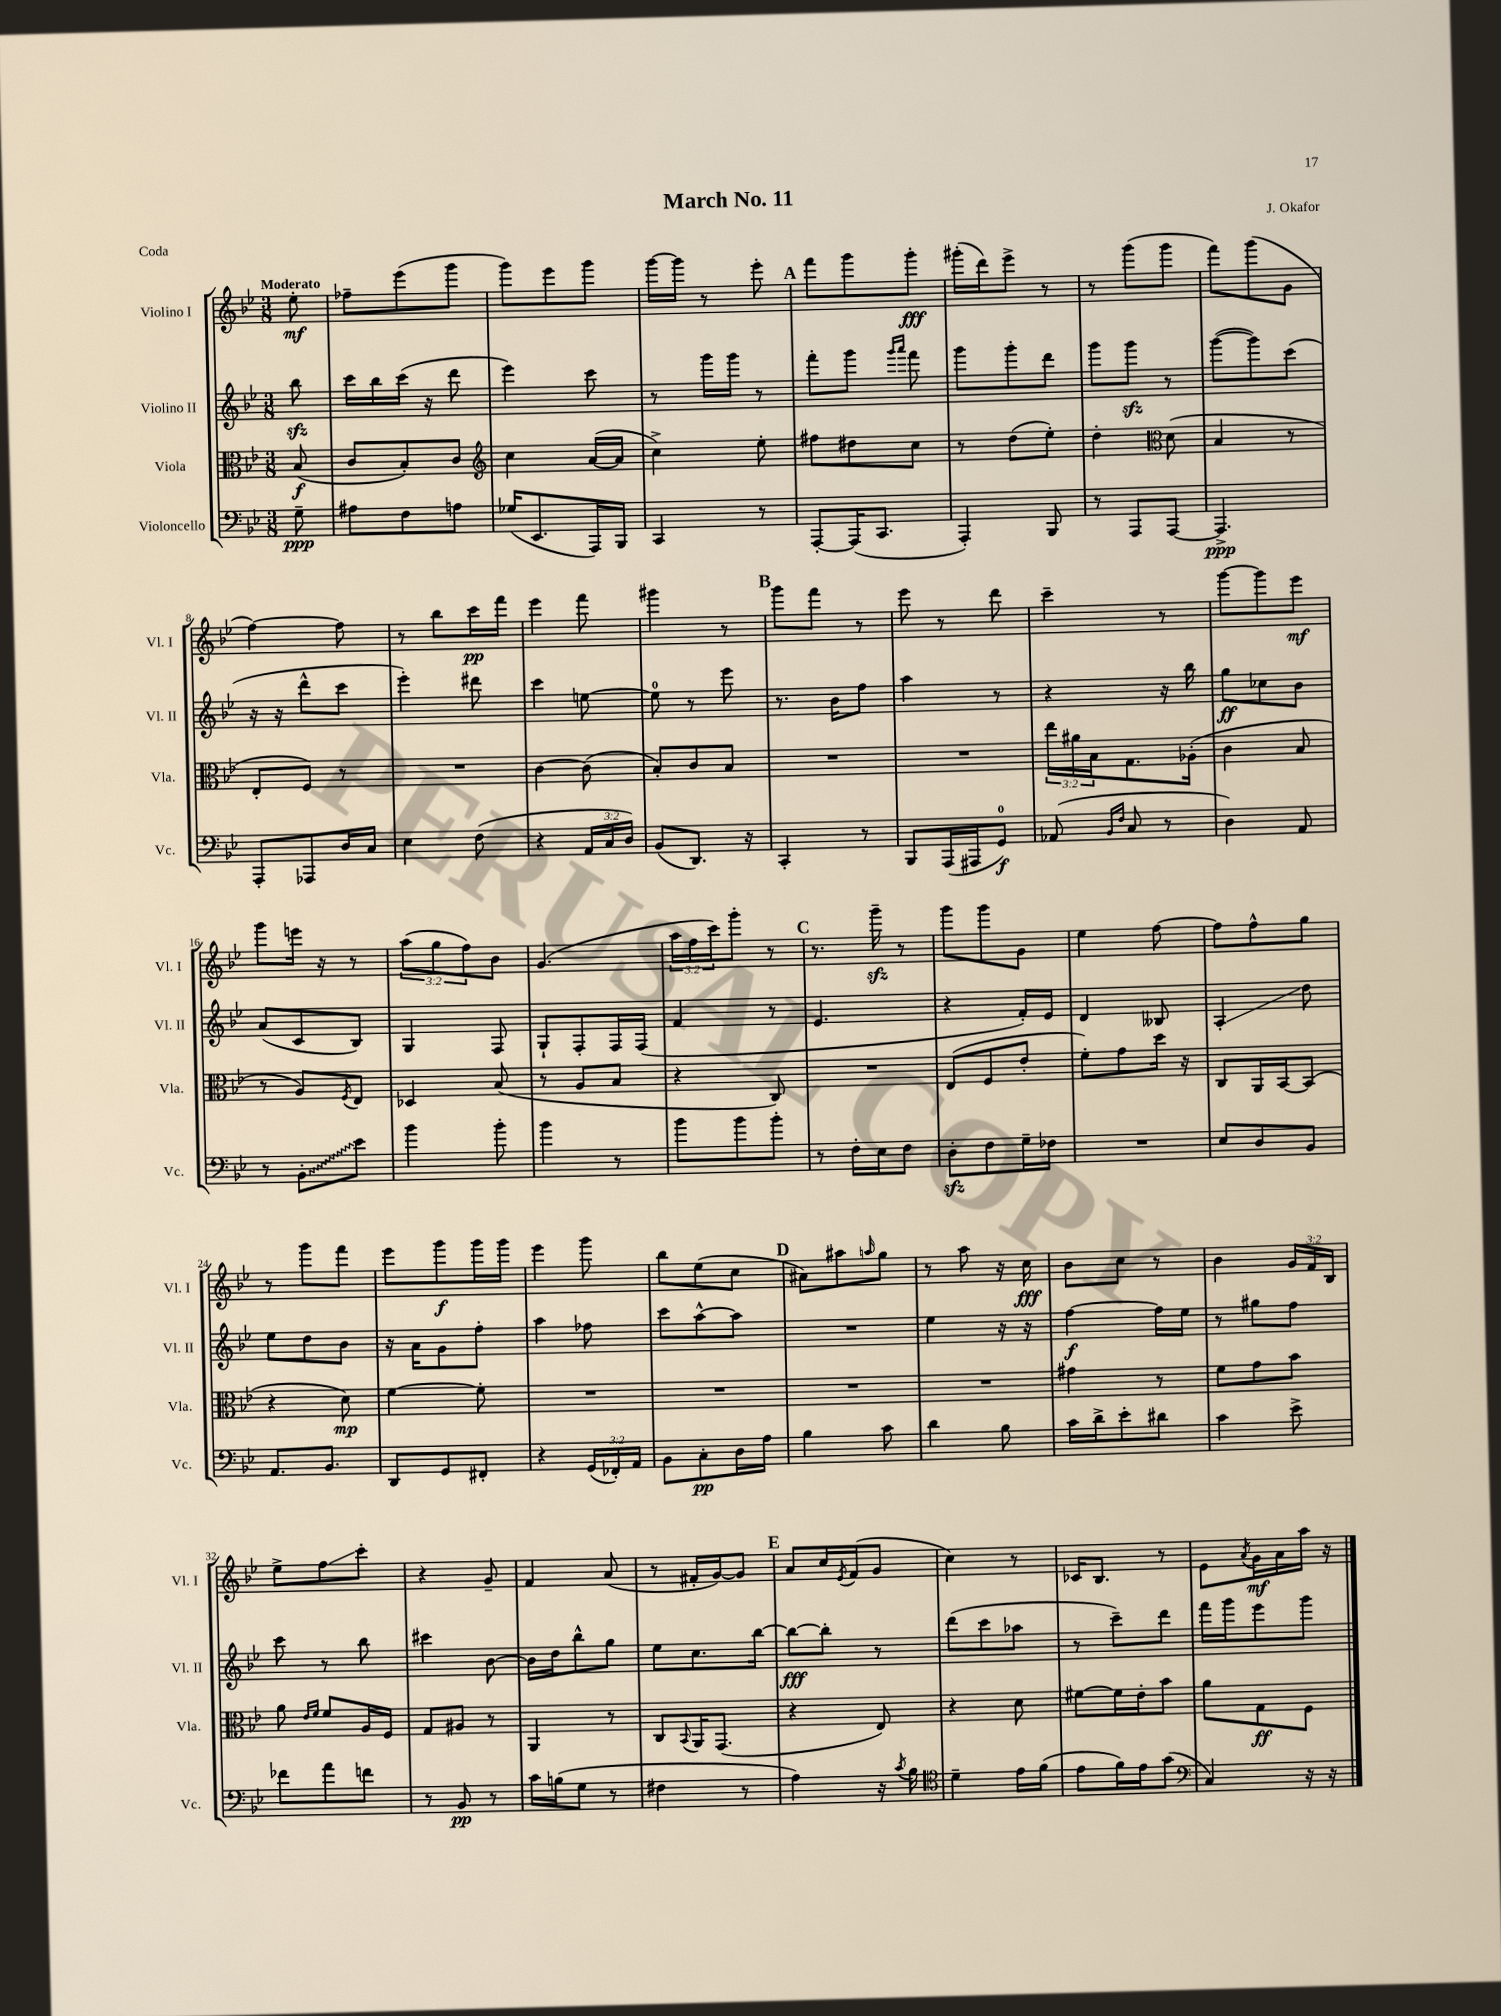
\header { title = "March No. 11" composer = "J. Okafor" piece = "Coda" }
<<
\new StaffGroup <<
\new Staff = "s0" \with { instrumentName = "Violino I" shortInstrumentName = "Vl. I" } {
    \clef treble \key bes \major \numericTimeSignature \time 3/8 \override Staff.TupletNumber.text = #tuplet-number::calc-fraction-text \partial 8 \tempo "Moderato"
    ees''8-.\mf |
    fes''8-- ees'''8( g'''8 |
    g'''8) ees'''8 g'''8 |
    g'''16~ g'''16 r8 ees'''8-. |
    \mark \markup { \bold "A" } f'''8 g'''8 g'''8-.\fff |
    gis'''16-.( d'''16) ees'''8-> r8 |
    r8 g'''8( g'''8 |
    f'''8) g'''8( g'8 |
    f''4~) f''8 |
    r8 bes''8 c'''16\pp f'''16 |
    ees'''4 f'''8 |
    gis'''4 r8 |
    \mark \markup { \bold "B" } g'''8 f'''8 r8 |
    ees'''8 r8 d'''8 |
    c'''4-- r8 |
    g'''8~ g'''8 ees'''8\mf |
    g'''8 e'''16 r16 r8 |
    \tuplet 3/2 { a''8( g''8 f''8) } bes'8 |
    g'4.( |
    \tuplet 3/2 { a''16 f''16 c'''16) } g'''8-. r8 |
    \mark \markup { \bold "C" } r8. g'''16--\sfz r8 |
    g'''8 g'''8 g'8 |
    ees''4 f''8~ |
    f''8 f''8-^ g''8 |
    r8 g'''8 f'''8 |
    ees'''8 g'''8\f g'''16 g'''16 |
    ees'''4 g'''8 |
    bes''8 ees''8( c''8 |
    \mark \markup { \bold "D" } ais'8) ais''8 \grace { a''16 } g''8 |
    r8 a''8 r16 c''16\fff |
    bes'8 c''8 r8 |
    bes'4 \tuplet 3/2 { g'16 f'16 bes16 } |
    ees''8-> f''8\glissando c'''8-. |
    r4 g'8-- |
    f'4 a'8( |
    r8 fis'16-. g'16~) g'8 |
    \mark \markup { \bold "E" } a'8 c''16 \acciaccatura { ees'8 } f'16( g'8 |
    c''4) r8 |
    ces'16 bes8. r8 |
    ees'8 \acciaccatura { a'8 } g'16\mf a'16 a''16 r16 \bar "|." |
}
\new Staff = "s1" \with { instrumentName = "Violino II" shortInstrumentName = "Vl. II" } {
    \clef treble \key bes \major \numericTimeSignature \time 3/8 \partial 8
    bes''8\sfz |
    c'''16 bes''16 c'''16( r16 d'''8 |
    ees'''4) c'''8 |
    r8 g'''16 g'''16 r8 |
    \mark \markup { \bold "A" } f'''8-. g'''8 \grace { g'''16 a'''16 } f'''8 |
    g'''8 g'''8-. d'''8 |
    g'''8 g'''8\sfz r8 |
    g'''8~( g'''8) c'''8( |
    r16 r16 d'''8-^ c'''8 |
    ees'''4-.) dis'''8 |
    c'''4 e''8~ |
    e''8-0 r8 ees'''8 |
    \mark \markup { \bold "B" } r8. bes'16 f''8 |
    a''4 r8 |
    r4 r16 bes''16 |
    g''8\ff ces''8 bes'8 |
    a'8( c'8 bes8) |
    g4 f8 |
    g8-! f8-. f16 f16( |
    f'4 r8 |
    \mark \markup { \bold "C" } ees'4. |
    r4 f'16-.) ees'16 |
    d'4 beses8 |
    a4-.\glissando d''8 |
    ees''8 d''8 bes'8 |
    r16 a'16 g'8 f''8-. |
    a''4 fes''8 |
    c'''8 a''8~-^ a''8 |
    \mark \markup { \bold "D" } R4. |
    ees''4 r16 r16 |
    f''4~\f f''16 ees''16 |
    r8 gis''8 f''8 |
    c'''8 r8 bes''8 |
    cis'''4 bes'8~ |
    bes'16 d''16 bes''8-^ g''8 |
    ees''8 c''8. bes''16~ |
    \mark \markup { \bold "E" } bes''8~\fff bes''8-. r8 |
    d'''8( c'''8 aes''8 |
    r8 c'''8--) d'''8 |
    f'''16 g'''16 ees'''8 g'''8 \bar "|." |
}
\new Staff = "s2" \with { instrumentName = "Viola" shortInstrumentName = "Vla." } {
    \clef alto \key bes \major \numericTimeSignature \time 3/8 \override Staff.TupletNumber.text = #tuplet-number::calc-fraction-text \partial 8
    bes8\f( |
    c'8 bes8-.) c'8 |
    \clef treble c''4 a'16~( a'16 |
    c''4->) ees''8-. |
    \mark \markup { \bold "A" } fis''8 dis''8 c''8 |
    r8 d''8( ees''8-.) |
    d''4-. \clef alto d'8( |
    bes4 r8 |
    ees8-. f8) r8 |
    R4. |
    c'4~ c'8( |
    bes8-.) c'8 bes8 |
    \mark \markup { \bold "B" } R4. |
    R4. |
    \tuplet 3/2 { ees''16 ais'16 bes16 } g8. aes16-.( |
    c'4 bes8 |
    r8 a8) \acciaccatura { f8 } ees8 |
    des4 bes8( |
    r8 a8 bes8 |
    r4 c8) |
    \mark \markup { \bold "C" } R4. |
    ees8( f8 ees'8-. |
    f'8-.) g'8 d''16 r16 |
    c8 a,16 bes,16~ bes,8( |
    r4 d'8\mp) |
    f'4~ f'8-. |
    R4. |
    R4. |
    \mark \markup { \bold "D" } R4. |
    R4. |
    gis'4 r8 |
    f'8 g'8 bes'8 |
    a'8 \grace { ees'16 f'16 } f'8 a16 f16 |
    g8 ais8 r8 |
    a,4 r8 |
    c8 \appoggiatura { bes,8 } a,16 g,8.( |
    \mark \markup { \bold "E" } r4 ees8) |
    r4 d'8 |
    fis'8~ fis'16 ees'16-. bes'8 |
    a'8 g8\ff f8 \bar "|." |
}
\new Staff = "s3" \with { instrumentName = "Violoncello" shortInstrumentName = "Vc." } {
    \clef bass \key bes \major \numericTimeSignature \time 3/8 \override Staff.TupletNumber.text = #tuplet-number::calc-fraction-text \partial 8
    g8--\ppp |
    ais8 f8 a8 |
    ges16( ees,8. a,,16) bes,,16 |
    c,4 r8 |
    \mark \markup { \bold "A" } a,,8~-. a,,16( c,8. |
    a,,4-.) bes,,8 |
    r8 a,,8 a,,8~ |
    a,,4.->\ppp |
    a,,8-. aes,,8 d16 c16 |
    ees4 f8( |
    r4 \tuplet 3/2 { a,16 c16 d16) } |
    bes,8( d,8.) r16 |
    \mark \markup { \bold "B" } c,4-. r8 |
    bes,,8 a,,16( ais,,16 g,8-0\f) |
    aes,8( \grace { bes,16 f16 } c8 r8 |
    d4) a,8 |
    r8 \once \override Glissando.style = #'zigzag bes,8-.\glissando ees'8 |
    bes'4 bes'8-. |
    bes'4 r8 |
    bes'8 bes'8 bes'8-. |
    \mark \markup { \bold "C" } r8 f16-. ees16 f8 |
    d8-.\sfz f8 g16-- fes16 |
    R4. |
    ees8 d8 bes,8 |
    a,8. bes,8. |
    d,8 g,8 fis,8-. |
    r4 \tuplet 3/2 { g,16( fes,16-.) a,16 } |
    bes,8 c8-.\pp d16 a16 |
    \mark \markup { \bold "D" } bes4 c'8 |
    d'4 bes8 |
    c'16 d'16-> ees'8-. dis'8 |
    c'4 ees'8-> |
    fes'8 a'8 f'8 |
    r8 bes,8\pp r8 |
    c'16 b16( g8 r8 |
    fis4 r8 |
    \mark \markup { \bold "E" } a4) r16 \acciaccatura { c'8 } bes16 |
    \clef tenor d'4-- ees'16 f'16( |
    ees'8 f'16) ees'16 g'8( |
    \clef bass c4) r16 r16 \bar "|." |
}
>>
>>
